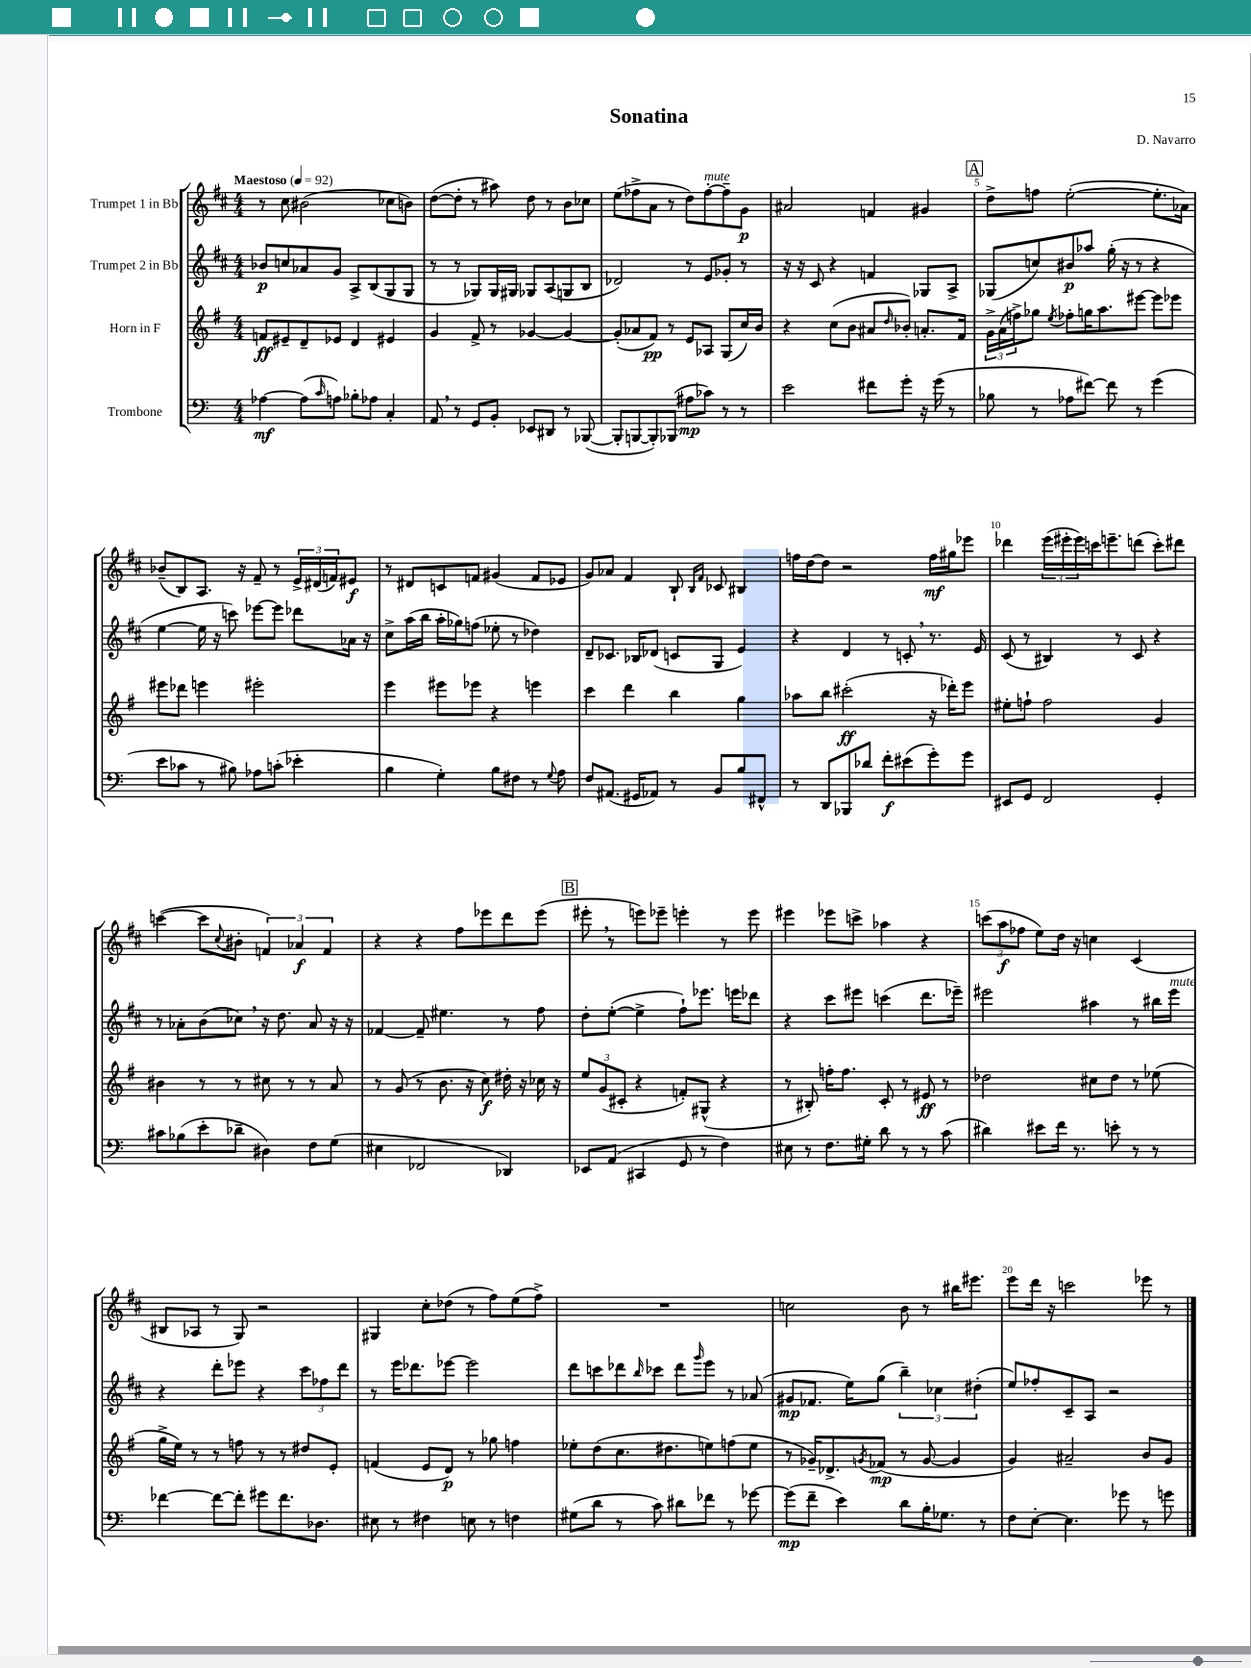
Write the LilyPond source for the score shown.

\header { title = "Sonatina" composer = "D. Navarro" }
<<
\new StaffGroup <<
\new Staff = "s0" \with { instrumentName = "Trumpet 1 in Bb" } {
    \clef treble \key d \major \numericTimeSignature \time 4/4 \tempo "Maestoso" 4 = 92
    r8 cis''8 bis'2( ces''8 b'8) |
    d''8~( d''8-. r8 ais''8) d''8 r8 b'8 ces''8 |
    e''8( fes''8-> a'8 r8 d''8) fes''8~-.^\markup { \italic "mute" } fes''8-- g'8\p |
    ais'2 f'4 gis'4 |
    \mark \markup { \box "A" } d''8-> f''8 e''2~-.( e''8.-. aes'16) |
    bes'8--( b8) a8. r16 fis'8-- r8 \tuplet 3/2 { e'16-> dis'16( f'16) } eis'8\f |
    r8 dis'8 c'8 f'8 gis'4( f'8 ees'8 |
    g'8) aes'8 fis'4 b8-! \grace { b16 fis'16 } ces'8 bis4 |
    f''16 d''16~ d''8 r2 f''16\mf gis''16 ees'''8 |
    des'''4 \tuplet 3/2 { e'''16( eis'''16-. eis'''16) } c'''16 e'''8.-- d'''8( c'''8-.) dis'''8 |
    c'''4~( c'''8 \appoggiatura { cis''8 } bis'8-. \tuplet 3/2 { f'4) aes'4\f f'4 } |
    r4 r4 fis''8 ees'''8 d'''8 ees'''8( |
    \mark \markup { \box "B" } eis'''8-. \breathe r8 e'''8) ees'''8-- e'''4-. r8 e'''8 |
    eis'''4 ees'''8 c'''8-> aes''4 r4 |
    \tuplet 3/2 { c'''8( a''8\f fes''8 } e''8) d''16 r16 c''4 cis'4( |
    bis8 aes8 r8 g8) r2 |
    gis4 cis''8-. des''8( r8 fis''8) e''8( fis''8->) |
    R1 |
    c''2 b'8 r8 bis''16 eis'''8. |
    e'''8 d'''16 r16 c'''2 ees'''8 r8 \bar "|." |
}
\new Staff = "s1" \with { instrumentName = "Trumpet 2 in Bb" } {
    \clef treble \key d \major \numericTimeSignature \time 4/4
    bes'8\p c''8 aes'8 g'8 a8-> b8( g8 g8 |
    r8 r8 ges8) ges16 gis16 ges8 a8( g8 b8 |
    des'2) r8 e'8 ges'8-. r8 |
    r16 r16 cis'8 r4 f'4 ges8 a8-> |
    \mark \markup { \box "A" } ges8( c''8) bis'8\p aes''8 g''16-.( r16 r8 r4 |
    e''4~ e''16 r16 c'''8) ees'''8~ ees'''8 des'''8 aes'16 r16 |
    cis''8-> a''16( b''16 a''16-. ges''16) f''8( ees''8-. r8 des''4) |
    d'8-- ces'8. bes16 des'8( c'8 g8 e'4) |
    r4 d'4 r8 c'8-. \breathe r8. e'16 |
    cis'8( r8 bis4) r8 cis'8 r4 |
    r8 aes'8-. b'8( ces''8) \breathe r16 d''8. aes'8 r16 r16 |
    fes'4~ fes'8-- eis''4. r8 fis''8 |
    \mark \markup { \box "B" } d''8-. e''8~-.( e''4-> fis''8-!) ees'''8. e'''16 des'''8 |
    r4 cis'''8 eis'''8 c'''4( d'''8. ees'''16--) |
    eis'''2 ais''4 r8 bis''16 eis'''16^\markup { \italic "mute" } |
    r4 d'''8-. ees'''8 r4 \tuplet 3/2 { cis'''8 fes''8 d'''8 } |
    r8 e'''16 des'''8. ees'''8~ ees'''2 |
    d'''8 c'''8 des'''8 \grace { b''16 } ces'''8 des'''8 \grace { g'''16 } e'''8 r8 aes'8( |
    gis'8\mp fes'8. e''16) g''8( \tuplet 3/2 { b''4--) ces''4 dis''4-.( } |
    e''8) fes''8-. cis'8-- a8 r2 \bar "|." |
}
\new Staff = "s2" \with { instrumentName = "Horn in F" } {
    \clef treble \key g \major \numericTimeSignature \time 4/4
    f'8\ff eis'8-- d'8-- ees'8 d'4 eis'4 |
    g'4 fis'8-> r8 ges'4~ ges'4~ |
    ges'8-.( aes'8 fis'8\pp) r8 e'8 aes8 g8( c''16) b'16 |
    r4 c''8( b'8 ais'8 \grace { d''16 } bes'8-.) a'8.-. fis'16 |
    \mark \markup { \box "A" } \tuplet 3/2 { g'16-> a'16( f''16->) } ges''8 \acciaccatura { e''8 } fes''8-. g''16 a''8. eis'''8~ eis'''8 ees'''8 |
    eis'''8 des'''8 e'''4 eis'''2-. |
    e'''4 eis'''8 ees'''8 r4 e'''4 |
    c'''4 d'''4 b''4 g''4 |
    aes''8 b''8 cis'''2-.\ff( r16 des'''16-.) e'''8 |
    eis''8-. f''8-! f''2 g'4 |
    bis'4 r8 r8 cis''8 r8 r8 a'8 |
    r8 g'8( r8 b'8. r16 c''8\f) dis''16-. r16 ces''16 r16 |
    \mark \markup { \box "B" } \tuplet 3/2 { e''8 g'8( cis'8-. } r4 f'8-.) gis8-^( r4 |
    r8 bis8-.) f''16-. f''8. c'8-. r8 eis'8\ff r8 |
    des''2 cis''8 des''8 r8 ees''8( |
    g''16-> e''16) r8 r8 f''8 r8 r8 dis''8 e'8-. |
    f'4( e'8 d'8\p) r8 ges''8 f''4 |
    ees''8-. d''8( c''8. dis''8. e''8) f''8( e''8 |
    r8 ges'16--) des'8.-> \acciaccatura { g'8 } fes'8\mp( r8 g'8~ g'4 |
    g'4) ais'2-- b'8 g'8 \bar "|." |
}
\new Staff = "s3" \with { instrumentName = "Trombone" } {
    \clef bass \key c \major \numericTimeSignature \time 4/4
    aes4~\mf aes8( \grace { c'16 } a8) bes8-. aes8 c4-. |
    a,8 \breathe r8 g,8 b,8-. ees,8 dis,8 r8 bes,,8~( |
    bes,,8-. b,,8~ b,,8-.) bes,,8( ais8\mp ces'8) r8 r8 |
    e'2 fis'8 g'8-. r16 g'16( r8 |
    \mark \markup { \box "A" } bes8 r8 aes8 fis'8~) fis'8 r8 g'4( |
    e'8 ces'8 r8 bis8) aes8 c'8-.( ees'4-. |
    b4 g4-.) b8 fis8 r8 \appoggiatura { g8 } a8 |
    f8 ais,8.( gis,16 aes,8) r8 b,8 b8 fis,8-^ |
    r8 d,8 bes,,8 des'8 f'8-.\f eis'8( g'8-.) g'8 |
    eis,8 g,8 f,2 g,4-. |
    cis'8 bes8( e'8-. des'8-- dis4) f8 g8( |
    eis4 fes,2 des,4) |
    \mark \markup { \box "B" } ees,8 a,8( cis,4 g,8 r8 f4) |
    eis8 r8 f8. gis16-. d'8 r8 r8 c'8( |
    dis'4) eis'8 f'16 r8. e'8-. r8 r8 |
    fes'4~ fes'8~ fes'8-. gis'8 fes'8. des8. |
    eis8 r8 fis4 e8 r8 f4 |
    gis8( d'8 r8 c'8) dis'8 fes'8 r8 ges'8~ |
    ges'8\mp( f'8-- e'4) d'8 b16-. ges8. r8 |
    f8 e8~-. e4. ges'8 r8 g'8 \bar "|." |
}
>>
>>
\layout { \context { \Score \override BarNumber.break-visibility = ##(#f #t #t) barNumberVisibility = #(every-nth-bar-number-visible 5) } }
